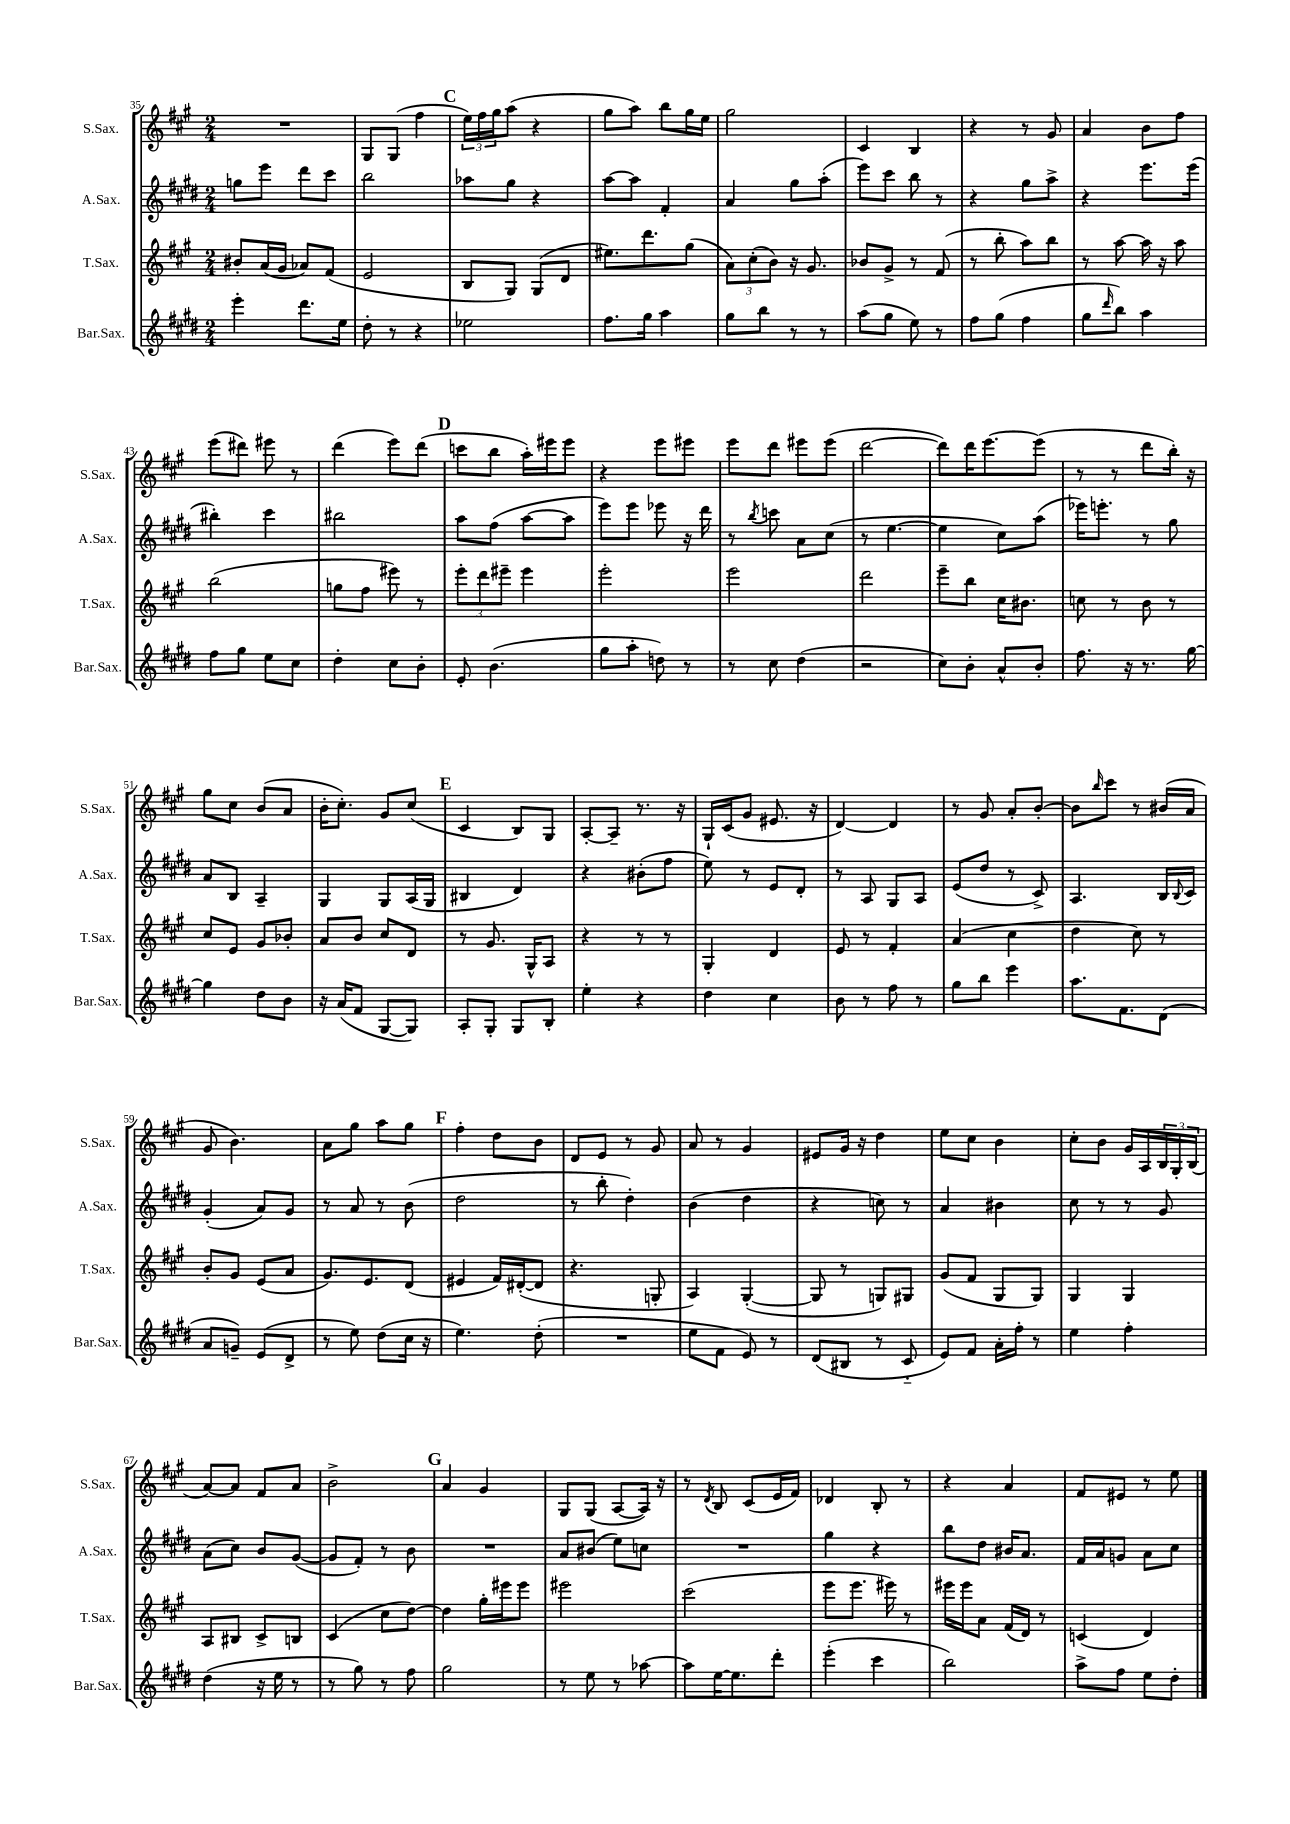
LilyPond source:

<<
\new StaffGroup <<
\new Staff = "s0" \with { instrumentName = "S.Sax." shortInstrumentName = "S.Sax." } {
    \clef treble \key a \major \numericTimeSignature \time 2/4
    R2 |
    gis8 gis8( fis''4 |
    \mark \markup { \bold "C" } \tuplet 3/2 { e''16) fis''16 gis''16 } a''8( r4 |
    gis''8 a''8) b''8 gis''16 e''16 |
    gis''2 |
    cis'4 b4 |
    r4 r8 gis'8 |
    a'4 b'8 fis''8 |
    e'''8( dis'''8) eis'''8 r8 |
    d'''4( e'''8) d'''8( |
    \mark \markup { \bold "D" } c'''8 b''8 a''16-.) eis'''16 eis'''8 |
    r4 e'''8 eis'''8 |
    e'''8 d'''8 eis'''8 eis'''8( |
    d'''2~ |
    d'''8) d'''16 e'''8.~ e'''8( |
    r8 r8 d'''8 b''16-.) r16 |
    gis''8 cis''8 b'8( a'8 |
    b'16-. cis''8.-.) gis'8 cis''8( |
    \mark \markup { \bold "E" } cis'4 b8) gis8 |
    a8~-. a8-- r8. r16 |
    gis16-! cis'16( gis'8 eis'8. r16 |
    d'4~) d'4 |
    r8 gis'8 a'8-. b'8~-. |
    b'8 \grace { b''16 } cis'''8 r8 bis'16( a'16 |
    gis'8 b'4.) |
    a'8 gis''8 a''8 gis''8 |
    \mark \markup { \bold "F" } fis''4-. d''8 b'8 |
    d'8 e'8 r8 gis'8 |
    a'8 r8 gis'4 |
    eis'8 gis'16 r16 d''4 |
    e''8 cis''8 b'4 |
    cis''8-. b'8 gis'16 a16 \tuplet 3/2 { b16 gis16-. b16( } |
    a'8~) a'8 fis'8 a'8 |
    b'2-> |
    \mark \markup { \bold "G" } a'4 gis'4 |
    gis8 gis8( a8~ a16) r16 |
    r8 \acciaccatura { d'8 } b8 cis'8( e'16 fis'16) |
    des'4 b8-. r8 |
    r4 a'4 |
    fis'8 eis'8 r8 e''8 \bar "|." |
}
\new Staff = "s1" \with { instrumentName = "A.Sax." shortInstrumentName = "A.Sax." } {
    \clef treble \key e \major \numericTimeSignature \time 2/4
    g''8 e'''8 dis'''8 cis'''8 |
    b''2 |
    \mark \markup { \bold "C" } aes''8 gis''8 r4 |
    a''8~ a''8 fis'4-. |
    a'4 gis''8 a''8-.( |
    e'''8) cis'''8 b''8 r8 |
    r4 gis''8 a''8-> |
    r4 e'''8. e'''16( |
    bis''4-.) cis'''4 |
    bis''2 |
    \mark \markup { \bold "D" } a''8 fis''8( a''8~ a''8 |
    e'''8) e'''8 ees'''8 r16 dis'''16 |
    r8 \acciaccatura { b''8 } c'''8 a'8 cis''8( |
    r8 e''4.~ |
    e''4 cis''8) a''8( |
    ees'''16) e'''8.-. r8 gis''8 |
    a'8 b8 a4-- |
    gis4 gis8 a16( gis16 |
    \mark \markup { \bold "E" } bis4 dis'4) |
    r4 bis'8-.( fis''8 |
    e''8) r8 e'8 dis'8-. |
    r8 a8 gis8 a8 |
    e'8( dis''8 r8 cis'8->) |
    a4. b16 \appoggiatura { b8 } cis'16 |
    gis'4-.( a'8) gis'8 |
    r8 a'8 r8 b'8( |
    \mark \markup { \bold "F" } dis''2 |
    r8 b''8-. dis''4-.) |
    b'4( dis''4 |
    r4 c''8) r8 |
    a'4 bis'4 |
    cis''8 r8 r8 gis'8 |
    a'8( cis''8) b'8 gis'8~( |
    gis'8 fis'8-.) r8 b'8 |
    \mark \markup { \bold "G" } R2 |
    a'8 bis'8( e''8) c''8 |
    R2 |
    gis''4 r4 |
    b''8 dis''8 bis'16 a'8. |
    fis'16 a'16 g'8 a'8 cis''8 \bar "|." |
}
\new Staff = "s2" \with { instrumentName = "T.Sax." shortInstrumentName = "T.Sax." } {
    \clef treble \key a \major \numericTimeSignature \time 2/4
    bis'8-. a'16( gis'16 aes'8) fis'8( |
    e'2 |
    \mark \markup { \bold "C" } b8 gis8) gis8( d'8 |
    eis''8.) d'''8. gis''8( |
    \tuplet 3/2 { a'8) cis''8-.( b'8) } r16 gis'8. |
    bes'8 gis'8-> r8 fis'8( |
    r8 b''8-. a''8) b''8 |
    r8 a''8~ a''16 r16 a''8 |
    b''2( |
    g''8 fis''8 eis'''8) r8 |
    \mark \markup { \bold "D" } \tuplet 3/2 { e'''8-. d'''8 eis'''8-- } eis'''4 |
    e'''2-. |
    e'''2 |
    d'''2 |
    e'''8-- b''8 cis''16 bis'8. |
    c''8 r8 b'8 r8 |
    cis''8 e'8 gis'8 bes'8-. |
    a'8 b'8 cis''8 d'8 |
    \mark \markup { \bold "E" } r8 gis'8. gis16-^ a8 |
    r4 r8 r8 |
    gis4-. d'4 |
    e'8 r8 fis'4-. |
    a'4( cis''4 |
    d''4 cis''8) r8 |
    b'8-. gis'8 e'8( a'8 |
    gis'8.) e'8. d'8( |
    \mark \markup { \bold "F" } eis'4 fis'16) dis'16~-.( dis'8 |
    r4. g8-. |
    a4) gis4~-.( |
    gis8 r8 g8) gis8 |
    gis'8( fis'8 gis8 gis8) |
    gis4 gis4 |
    a8 bis8 cis'8-> b8 |
    cis'4( cis''8 d''8~) |
    \mark \markup { \bold "G" } d''4 gis''16-. eis'''16 eis'''8 |
    eis'''2 |
    cis'''2( |
    e'''8 e'''8. eis'''16) r8 |
    eis'''16 eis'''16 a'8 fis'16( d'16) r8 |
    c'4( d'4) \bar "|." |
}
\new Staff = "s3" \with { instrumentName = "Bar.Sax." shortInstrumentName = "Bar.Sax." } {
    \clef treble \key e \major \numericTimeSignature \time 2/4
    e'''4-. dis'''8. e''16 |
    dis''8-. r8 r4 |
    \mark \markup { \bold "C" } ees''2 |
    fis''8. gis''16 a''4 |
    gis''8 b''8 r8 r8 |
    a''8( gis''8 e''8) r8 |
    fis''8 gis''8( fis''4 |
    gis''8 \grace { dis'''16 } b''8) a''4 |
    fis''8 gis''8 e''8 cis''8 |
    dis''4-. cis''8 b'8-. |
    \mark \markup { \bold "D" } e'8-. b'4.( |
    gis''8 a''8-. d''8) r8 |
    r8 cis''8 dis''4( |
    r2 |
    cis''8) b'8-. a'8-^ b'8-. |
    fis''8. r16 r8. gis''16~ |
    gis''4 dis''8 b'8 |
    r16 a'16( fis'8 gis8~ gis8) |
    \mark \markup { \bold "E" } a8-. gis8-. gis8 b8-. |
    e''4-. r4 |
    dis''4 cis''4 |
    b'8 r8 fis''8 r8 |
    gis''8 b''8 e'''4 |
    a''8. fis'8. dis'8( |
    a'8 g'8--) e'8( dis'8-> |
    r8 e''8) dis''8( cis''16 r16 |
    \mark \markup { \bold "F" } e''4.) dis''8-.( |
    R2 |
    e''8 fis'8 e'8) r8 |
    dis'8( bis8 r8 cis'8-_ |
    e'8) fis'8 a'16-. fis''16-. r8 |
    e''4 fis''4-. |
    dis''4( r16 e''16 r8 |
    r8 gis''8) r8 fis''8 |
    \mark \markup { \bold "G" } gis''2 |
    r8 e''8 r8 aes''8~ |
    aes''8 e''16~ e''8. dis'''8-. |
    e'''4-.( cis'''4 |
    b''2) |
    a''8-> fis''8 e''8 dis''8-. \bar "|." |
}
>>
>>
\layout { \context { \Score currentBarNumber = #35 } }
